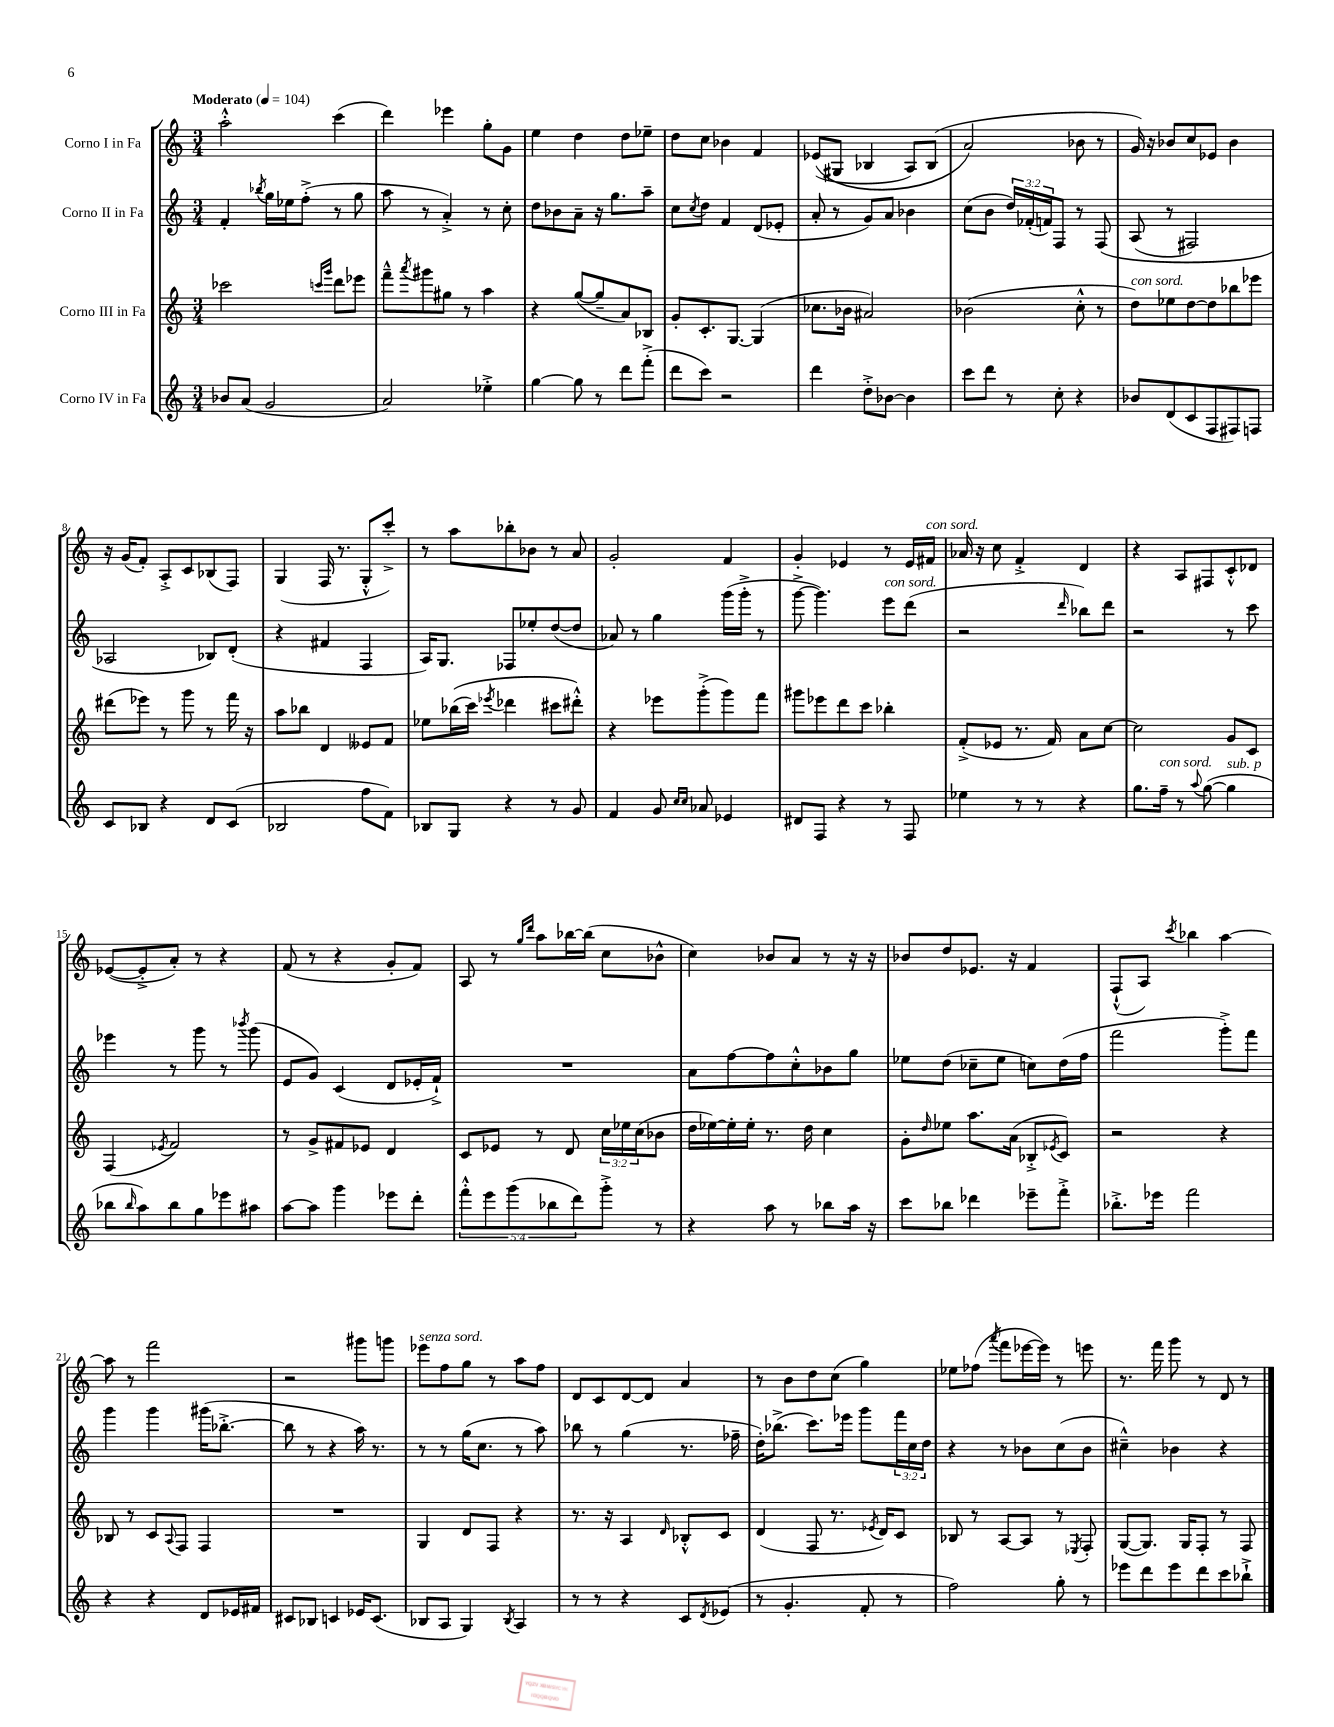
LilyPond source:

<<
\new StaffGroup <<
\new Staff = "s0" \with { instrumentName = "Corno I in Fa" } {
    \clef treble \key c \major \numericTimeSignature \time 3/4 \tempo "Moderato" 4 = 104
    a''2-.-^ c'''4( |
    d'''4) ees'''4 g''8-. g'8 |
    e''4 d''4 d''8 ees''8-- |
    d''8 c''8 bes'4 f'4 |
    ees'8(\( gis8 bes4 a8) bes8( |
    a'2\) bes'8 r8 |
    g'16) r16 bes'8 c''8 ees'8 bes'4 |
    r16 g'16( f'8-.) a8-.-> c'8 bes8( f8) |
    g4( f16 r8. g8-.-^ c'''8-.->) |
    r8 a''8 bes''8-. bes'8 r8 a'8 |
    g'2-. f'4 |
    g'4-. ees'4 r8 ees'16 fis'16^\markup { \italic "con sord." } |
    aes'16 r16 c''8 f'4-.-> d'4 |
    r4 a8 fis8 c'8-.-^ des'8 |
    ees'8~( ees'8-.-> a'8-.) r8 r4 |
    f'8( r8 r4 g'8-. f'8) |
    a8 r8 \grace { g''16 d'''16 } a''8 bes''16~ bes''16( c''8 bes'8-^ |
    c''4) bes'8 a'8 r8 r16 r16 |
    bes'8 d''8 ees'8. r16 f'4 |
    f8-!-^( a8) \acciaccatura { c'''8 } bes''4 a''4~ |
    a''8 r8 f'''2 |
    r2 gis'''8 g'''8 |
    ees'''8^\markup { \italic "senza sord." } f''8 g''8 r8 a''8 f''8 |
    d'8 c'8 d'8~ d'8 a'4 |
    r8 b'8 d''8 c''8( g''4) |
    ees''8 fes''8( \acciaccatura { a'''8 } f'''8 ees'''16~ ees'''16) r8 e'''8 |
    r8. f'''16 g'''8 r8 d'8 r8 \bar "|." |
}
\new Staff = "s1" \with { instrumentName = "Corno II in Fa" } {
    \clef treble \key c \major \numericTimeSignature \time 3/4 \override Staff.TupletNumber.text = #tuplet-number::calc-fraction-text
    f'4-. \acciaccatura { bes''8 } g''16 ees''16 f''8-.->( r8 g''8 |
    a''8 r8 a'4-.->) r8 c''8-. |
    d''8 bes'8 a'8-- r16 g''8. a''8-- |
    c''8 \acciaccatura { c''8 } d''8 f'4 d'8( ees'8-. |
    a'8-. r8 g'8) a'8 bes'4 |
    c''8( b'8 \tuplet 3/2 { d''16) fes'16-.( f'16) } f8 r8 f8\( |
    a8( r8 fis2) |
    aes2 bes8\) d'8-.( |
    r4 fis'4 f4 |
    a16) g8. fes8 ees''8-. d''8~( d''8 |
    aes'8) r8 g''4 g'''16( g'''16-.-> r8 |
    g'''8~-> g'''4.) e'''8^\markup { \italic "con sord." } d'''8( |
    r2 \grace { d'''16 } bes''8) d'''8 |
    r2 r8 c'''8 |
    ees'''4 r8 g'''8 r8 \acciaccatura { bes'''8 } g'''8( |
    e'8 g'8) c'4( d'8 ees'16-. f'16-!->) |
    R2. |
    a'8 f''8~ f''8 c''8-.-^ bes'8 g''8 |
    ees''8 d''8( ces''8-- ees''8 c''8) d''16( f''16 |
    f'''2 g'''8-.->) f'''8 |
    g'''4 g'''4 gis'''16( bes''8.~-.-> |
    bes''8 r8 r4 a''16) r8. |
    r8 r8 g''16( c''8. r8 a''8) |
    bes''8 r8 g''4( r8. fes''16-- |
    d''16-.) bes''8.->( c'''8.) ees'''16 g'''8 \tuplet 3/2 { f'''16 c''16 d''16 } |
    r4 r8 bes'8 c''8( bes'8 |
    cis''4---^) bes'4 r4 \bar "|." |
}
\new Staff = "s2" \with { instrumentName = "Corno III in Fa" } {
    \clef treble \key c \major \numericTimeSignature \time 3/4 \override Staff.TupletNumber.text = #tuplet-number::calc-fraction-text
    ces'''2 \grace { c'''16 g'''16 } d'''8 ees'''8 |
    f'''8---^ \acciaccatura { a'''8 } gis'''8 gis''8 r8 a''4 |
    r4 g''8~( g''8-- a'8) bes8 |
    g'8-. c'8.-. g8.~ g4( |
    ces''8. bes'16 ais'2) |
    bes'2( c''8-.-^ r8 |
    d''8^\markup { \italic "con sord." }) ees''8 d''8~ d''8 bes''8 ees'''8 |
    dis'''8( ees'''8) r8 g'''8 r8 f'''16 r16 |
    a''8 bes''8 d'4 eeses'8 f'8 |
    ees''8 bes''16(\( c'''16) \acciaccatura { ees'''8 } des'''4 cis'''8 dis'''8-.-^\) |
    r4 ees'''8 g'''8-.->( g'''8) f'''8 |
    gis'''8 ees'''8 d'''8 c'''8 bes''4-. |
    f'8-.->( ees'8 r8. f'16) a'8 c''8~ |
    c''2 g'8 c'8 |
    f4( \acciaccatura { ees'8 } f'2) |
    r8 g'8-> fis'8 ees'8 d'4 |
    c'8 ees'8 r8 d'8 \tuplet 3/2 { c''16 ees''16 c''16( } bes'8 |
    d''16 ees''16~) ees''16-. ees''16-. r8. d''16 c''4 |
    g'8-. \grace { d''16 } ees''8 a''8. a'16( bes8-.-> \acciaccatura { ees'8 } c'8) |
    r2 r4 |
    bes8 r8 c'8 \appoggiatura { a8 } f8 f4 |
    R2. |
    g4 d'8 f8 r4 |
    r8. r16 a4 \grace { d'16 } bes8-.-^ c'8 |
    d'4( f8 r8. \acciaccatura { ees'8 } d'16) c'8 |
    bes8 r8 a8~ a8 r8 \acciaccatura { ees8 } f8-. |
    g8~( g8.) g16 f8-. r8 f8 \bar "|." |
}
\new Staff = "s3" \with { instrumentName = "Corno IV in Fa" } {
    \clef treble \key c \major \numericTimeSignature \time 3/4 \override Staff.TupletNumber.text = #tuplet-number::calc-fraction-text
    bes'8 a'8( g'2 |
    a'2) ees''4-.-> |
    g''4~ g''8 r8 d'''8 f'''8-.->( |
    d'''8 c'''8) r2 |
    d'''4 d''8-.-> bes'8~ bes'4 |
    c'''8 d'''8 r8 c''8-. r4 |
    bes'8 d'8( c'8 f8 fis8) f8 |
    c'8 bes8 r4 d'8 c'8( |
    bes2 f''8 f'8) |
    bes8 g8 r4 r8 g'8 |
    f'4 g'8 \grace { c''16 c''16 } aes'8 ees'4 |
    dis'8 f8 r4 r8 f8 |
    ees''4 r8 r8 r4 |
    g''8. f''16--^\markup { \italic "con sord." } r8 \appoggiatura { a''8 } g''8~( g''4^\markup { \italic "sub. p" } |
    bes''8 \grace { bes''16 } a''8) bes''8 g''8 ees'''8 ais''8 |
    a''8~ a''8 g'''4 ees'''8 d'''8-. |
    \tuplet 5/4 { f'''8-.-^ e'''8 g'''8( bes''8 d'''8) } g'''8-.-> r8 |
    r4 a''8 r8 bes''8 a''16 r16 |
    c'''8 bes''8 des'''4 ees'''8-- f'''8-.-> |
    bes''8.-.-> ees'''16 f'''2 |
    r4 r4 d'8 ees'16 fis'16 |
    cis'8 bes8 c'4 ees'16 c'8.( |
    bes8 a8 g4) \acciaccatura { bes8 } a4 |
    r8 r8 r4 c'8 \acciaccatura { d'8 } ees'8( |
    r8 g'4.-. f'8-. r8 |
    f''2) g''8-. r8 |
    ees'''8 d'''8 ees'''8 d'''8 c'''8 bes''8-!-> \bar "|." |
}
>>
>>
